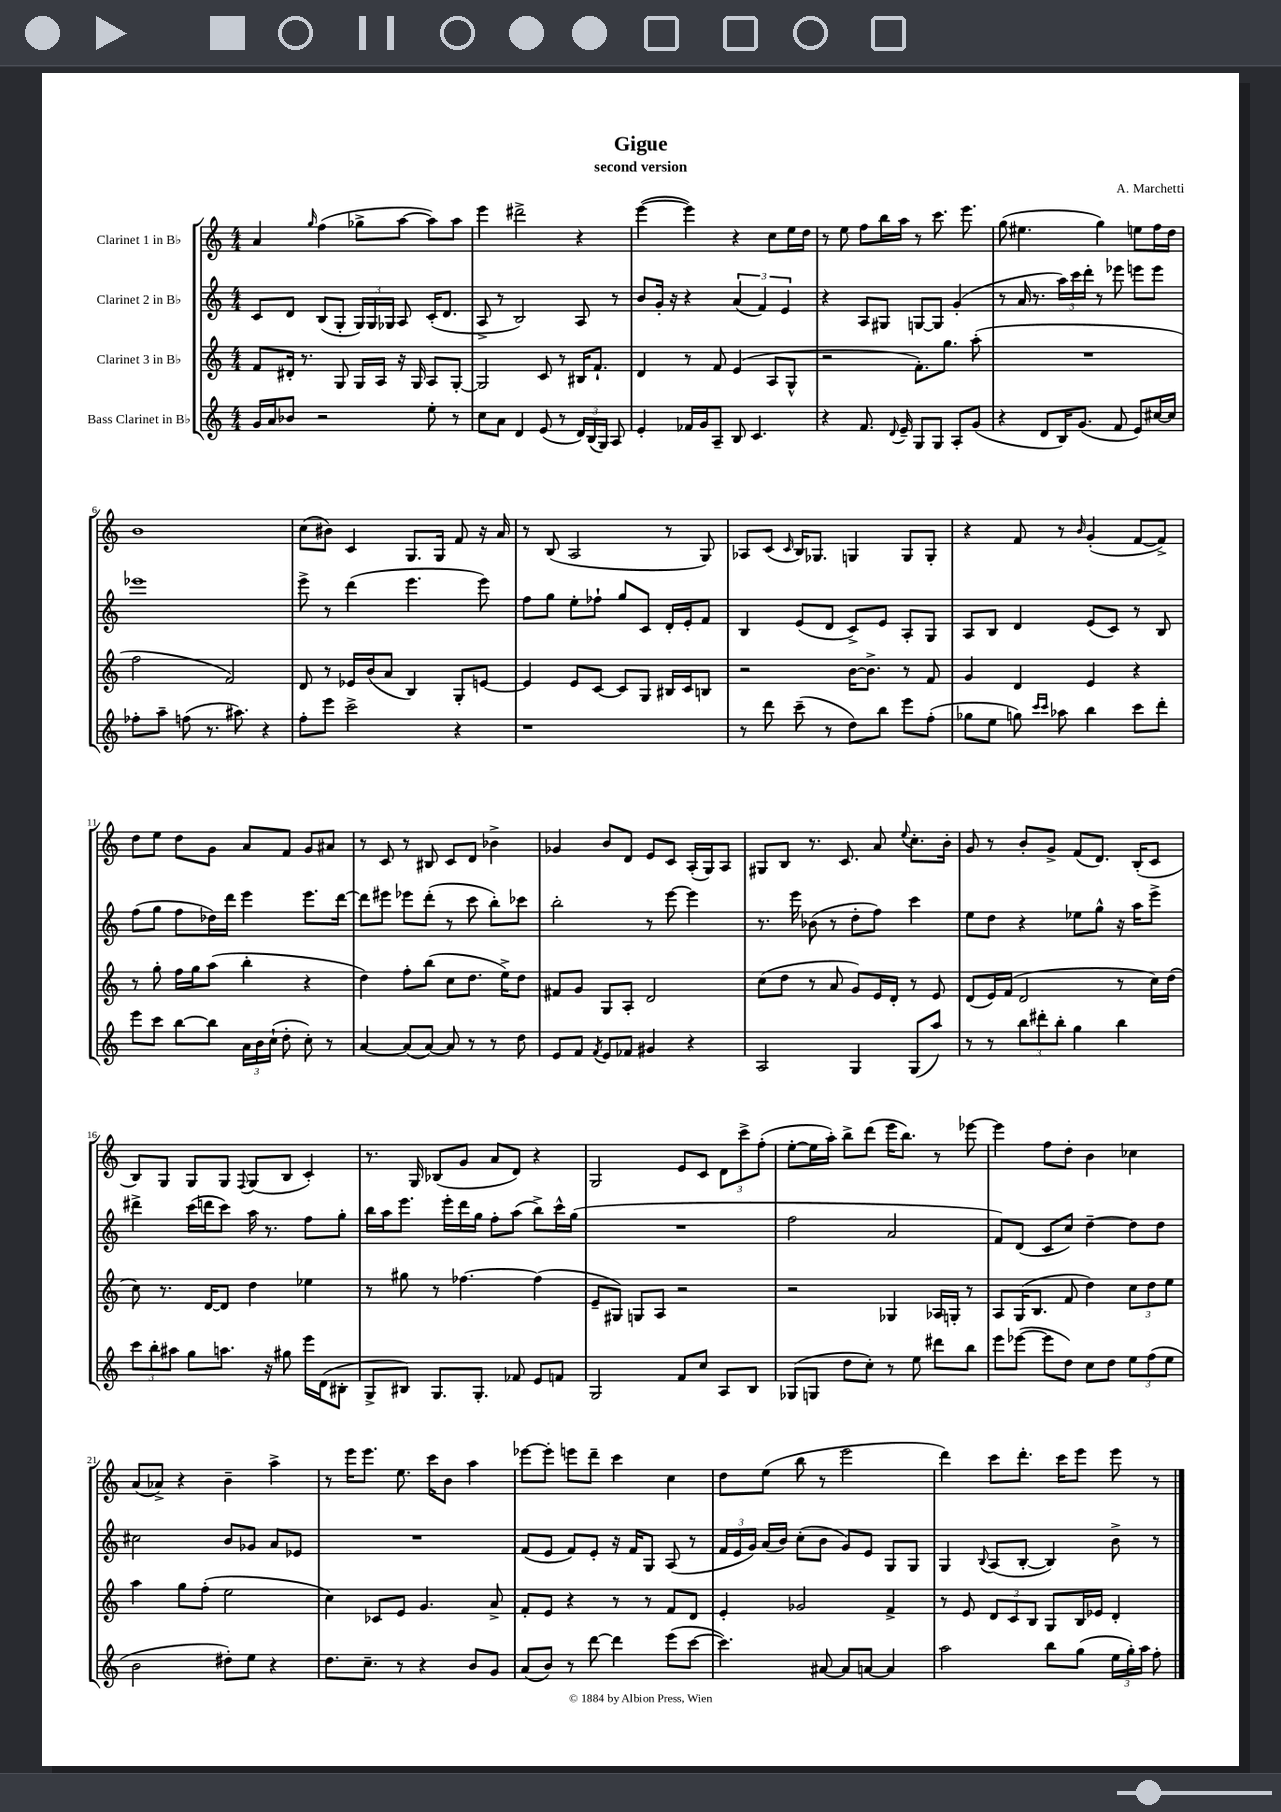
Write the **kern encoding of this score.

**kern	**kern	**kern	**kern
*staff4	*staff3	*staff2	*staff1
*clefG2	*clefG2	*clefG2	*clefG2
*k[]	*k[]	*k[]	*k[]
*M4/4	*M4/4	*M4/4	*M4/4
16g/LL	8f/L	8c/L	4a/
16a/J	.	.	.
8b-/J	16d#'/Jk	8d/J	.
.	8.r	.	.
.	.	.	16qqgg/
2r	.	(8B/L	(4ff\
.	8G/	8G'/J	.
.	16G/LL	24G/LL)	8gg-^\L
.	.	24G/	.
.	16A/JJ	.	.
.	.	24G-/JJ	.
.	16r	8A/	[8aa\J
.	16G/	.	.
8ee'\	8A/L	(16c'/LK	8aa\]L)
.	.	8.d/J	.
8r	[8G'/J	.	8aa\J
=	=	=	=
8cc\L	2G/]	8A^/	4eee\
8a\J	.	8r	.
4d/	.	2B/)	2ddd#^\
(8e/	8c/	.	.
8r	8r	.	.
24d/LL)	16B#/LK	8A/	4r
(24B/	.	.	.
.	8.f`/J	.	.
24G/JJ)	.	.	.
8A/	.	8r	.
=	=	=	=
4e'/	4d/	8b/L	([4eee\
.	.	16g'/Jk	.
.	.	16r	.
16f-/LL	8r	4r	4eee\])
16g/J	.	.	.
8A~/J	8f/	.	.
8B/	(4e/	(6a/	4r
4.c/	.	.	.
.	.	6f/)	.
.	8A/L	.	8cc\L
.	.	6e/	.
.	8G^^/J	.	16ee\L
.	.	.	16dd\JJ
=	=	=	=
4r	2r	4r	8r
.	.	.	8ee\
8.f/	.	8A/L	8ff\L
.	.	8G#/J	16bb\L
8qqd/	.	.	.
16e~/	.	.	16aa\JJ
8G/L	8.f'\L)	[8G/L	8r
8G/J	.	8G/]J	8.ccc\
.	8.gg\J	.	.
8A'/L	.	(4g'/	.
.	.	.	8.eee\
(8g/J	(8aa'\	.	.
=	=	=	=
4r	1r	8r	(8gg\
.	.	16a/	4.ee#\
.	.	8.r	.
8d/L	.	.	.
16B/K)	.	24aa\LL)	.
.	.	24ccc\	.
(8.g/J	.	.	.
.	.	24ddd'\JJ	.
.	.	8r	4gg\)
8f/	.	8eee-\	.
8e/L)	.	8eee\L	8ee\L
[16cc#/L	.	8eee\J	16ff\L
16cc#/]JJ	.	.	16dd\JJ
=	=	=	=
8ff-'\L	2ff\	1eee-	1b
8aa~\J	.	.	.
(8ff\	.	.	.
8.r	.	.	.
.	2f/)	.	.
8.aa#\)	.	.	.
4r	.	.	.
=	=	=	=
8ff'\L	8d/	8eee^\	(8cc\L
8eee\J	8r	8r	8b#\J)
2ccc^\	16e-/LL	(4ddd\	4c/
.	(16b/J	.	.
.	8a/J	.	.
.	4B/)	4.eee\	8.G/L
.	.	.	16G/Jk
4r	8G'/L	.	8f/
.	[8e/J	8eee\)	16r
.	.	.	16a/
=	=	=	=
1r	4e/]	8ff\L	8r
.	.	8gg\J	(8B/
.	8e/L	8ee'\L	2A/
.	[8c/J	8ff-`\J	.
.	8c/]L	8gg/L	.
.	8G/J	8c/J	.
.	16B#/LL	16d'/LL	8r
.	16c/J	16e'/J	.
.	8B/J	8f/J	8G/)
=	=	=	=
8r	2r	4B/	8A-/L
8ddd\	.	.	(8c/J
.	.	.	16qqc/
(8ccc~\	.	(8e/L	16B/LK)
.	.	.	8.G-/J
8r	.	8d/J	.
8dd\L)	[16b\LK	8c^/L)	4G/
.	8.b^\]J	.	.
8bb\J	.	8e/J	.
8eee\L	8r	8A'/L	8G/L
(8ff'\J	8f/	8G/J	8G'/J
=	=	=	=
8gg-\L	4g/	8A/L	4r
8ee\J	.	8B/J	.
8gg\)	4d/	4d/	8f/
16qqccc/LL	.	.	.
16qqccc/JJ	.	.	.
8aa-\	.	.	8r
.	.	.	16qqb/
4bb\	4e/	(8e/L	(4g'/
.	.	8c/J)	.
8ccc\L	4r	8r	[8f/L
8ddd'\J	.	8B/	8f^/]J)
=	=	=	=
8eee\L	8r	(8ff\L	8dd\L
8ccc\J	8gg'\	8gg\J	8ee\J
[8bb\L	16ff\LL	8ff\L	8dd\L
.	16gg\J	.	.
8bb\]J	(8aa\J	16dd-\L)	8g\J
.	.	16ddd\JJ	.
24a\LL	4bb'\	4eee\	8a/L
24b\	.	.	.
(24cc`\JJ	.	.	.
8dd'\	.	.	8f/J
8cc'\)	4r	8.eee\L	8g/L
8r	.	.	8a#/J
.	.	[16ddd\Jk	.
=	=	=	=
[4a/	4dd\)	8ddd\]L	8r
.	.	8eee#\J	8c/
(8a/]L	8ff'\L	8eee-\L	8r
[8a/J)	(8bb\J	(8ddd'\J	8B#/
8a/]	8cc\L	8r	8c/L
8r	8.dd\J	8ccc\	8d/J
8r	.	8bb'\L)	4b-^\
.	16ee^\LK)	.	.
8dd\	8dd\J	8ccc-\J	.
=	=	=	=
8e/L	8f#/L	2bb'\	4g-/
8f/J	8g/J	.	.
8qf/	.	.	.
8e/L	8G/L	.	8b/L
8f-/J	8A'/J	.	8d/J
4g#/	2d/	8r	8e/L
.	.	[8eee\	8c/J
4r	.	4eee\]	(16A'/LL
.	.	.	16G/J)
.	.	.	8A/J
=	=	=	=
2A/	(8cc\L	8.r	8G#/L
.	8dd\J	.	8B/J
.	.	16eee\	.
.	8r	(8b-\	8.r
.	8a/	8r	.
.	.	.	8.c/
4G/	8g/L)	8dd'\L	.
.	16e/L	8ff\J)	8a/
.	16d'/JJ	.	.
.	.	.	8qqee/
(8G/L	8r	4ccc\	8.cc'\L
8aa/J)	8e/	.	.
.	.	.	16b'\Jk
=	=	=	=
8r	(8d/L	8ee\L	8g/
8r	16e/L)	8dd\J	8r
.	(16f/JJ	.	.
12bb\L	2d/	4r	8b'/L
12ddd#'\	.	.	.
.	.	.	8g^/J
12bb'\J	.	.	.
4gg\	.	8ee-\L	(8f/L
.	.	8gg^^\J	8.d/J)
4bb\	8r	16r	.
.	.	16aa\LK	(16B'/LK
.	16cc\LL)	8eee^\J	8c/J
.	(16dd\JJ	.	.
=	=	=	=
12ccc\L	8cc\)	4ddd#^\	8B/L)
12bb'\	.	.	.
.	8.r	.	8G/J
12aa#\J	.	.	.
8gg\L	.	(16ccc\LL	8G/L
.	[16d/LK	16ddd\J	.
8.aa\J	8d/]J	8ccc\J)	8G/J
.	.	.	8qqF/
.	4dd\	16aa\	(8G/L
16r	.	8.r	.
8gg#\	.	.	8B/J
16eee\LL	4ee-\	8ff\L	4c'/)
(16d\J	.	.	.
8B#'\J	.	8gg'\J	.
=	=	=	=
8G^/L	8r	16bb\LL	8.r
.	.	16aa\J	.
8B#/J)	8gg#\	8.eee\J	.
.	.	.	16G/
8.G/L	8r	.	(8B-/L
.	.	16eee'\LL	.
.	[4.ff-\	16ddd\	8g/J
8.G'/J	.	16gg\JJ	.
.	.	8ff'\L	8a/L
8f-/	.	(8aa\J	8d/J)
8e/L	(4ff-\]	8bb^\L)	4r
8f/J	.	16ccc^^\L	.
.	.	(16gg\JJ	.
=	=	=	=
2G/	8e~/L	1r	2G/
.	8G#/J)	.	.
.	8G/L	.	.
.	8A/J	.	.
8f/L	2r	.	8e/L
8cc/J	.	.	8c/J
8A/L	.	.	12d\L
.	.	.	12ccc^\
8B/J	.	.	.
.	.	.	(12ff'\J
=	=	=	=
(8G-/L	2r	2ff\	[8ee'\L
8G/J	.	.	16ee\]L
.	.	.	16aa'\JJ)
8dd\L	.	.	8bb^\L
8cc'\J)	.	.	(8ddd\J
8r	4G-/	2a/	16eee\LK
.	.	.	8.bb\J)
8ee\	.	.	.
8ddd#\L	16A-/LL	.	8r
.	16G'/JJ	.	.
8bb\J	8r	.	[8eee-\
=	=	=	=
8eee\L	8A/L	8f/L)	4eee-\]
([8eee-\J	(16G/K	(8d/J	.
.	8.B/J	.	.
8eee-\]L	.	8c/L	8ff\L
8dd\J)	8f/	8cc/J)	8dd'\J
8cc\L	4dd\)	[4dd~\	4b\
8dd\J	.	.	.
12ee\L	12cc\L	8dd\]L	4cc-\
(12ff\	12dd\	.	.
.	.	8dd\J	.
12ee\J	12ee\J	.	.
=	=	=	=
2b\	4aa\	2cc#\	(8a/L
.	.	.	8a-^/J)
.	8gg\L	.	4r
.	(8ff'\J	.	.
8dd#'\L)	2ee\	8b/L	4b~\
8ee\J	.	8g-/J	.
4r	.	8a/L	4aa^\
.	.	8e-/J	.
=	=	=	=
8.dd\L	4cc\)	1r	8r
.	.	.	16eee\LK
8.cc~\J	.	.	8.eee\J
.	8c-/L	.	.
8r	8e/J	.	8.ee\
4r	4.g/	.	.
.	.	.	16ccc\LK
.	.	.	8b\J
8b/L	.	.	4aa\
8g/J	8a^/	.	.
=	=	=	=
(8a/L	8f'/L	(8f/L	[8eee-\L
8b/J)	8e/J	8e/J	8eee-'\]J
8r	4r	8f/L)	8eee\L
[8ddd\	.	8e'/J	8ddd~\J
4ddd\]	8r	16r	4ccc\
.	.	16f/LK	.
.	8r	8G/J	.
(8eee\L	8f/L	(8A/	4cc\
[8ccc\J	8d/J	8r	.
=	=	=	=
4.ccc\])	4e'/	24f/LL	8dd\L
.	.	24e/	.
.	.	24g/JJ)	.
.	.	(16a/LL	(8ee\J
.	.	16b/JJ)	.
.	2g-/	(8cc'\L	8bb\
[8a#/	.	8b\J	8r
8a#/]L	.	8g/L)	2eee\
[8a/J	.	8e/J	.
4a/]	4f^/	8G/L	.
.	.	8G/J	.
=	=	=	=
2aa\	8r	4G/	4ddd\)
.	8e/	.	.
.	.	8qqB/	.
.	12d/L	(8A/L	8ccc\L
.	12c/	.	.
.	.	[8B'/J	8.ddd'\J
.	12B/J	.	.
8bb\L	8G/L	4B/])	.
.	.	.	16ccc\LK
(8gg\J	16B/L	.	8eee\J
.	16e-/JJ	.	.
24ee\LL	4d'/	8b^\	8eee\
24gg'\)	.	.	.
24aa\JJ	.	.	.
8ff'\	.	8r	8r
==	==	==	==
*-	*-	*-	*-
